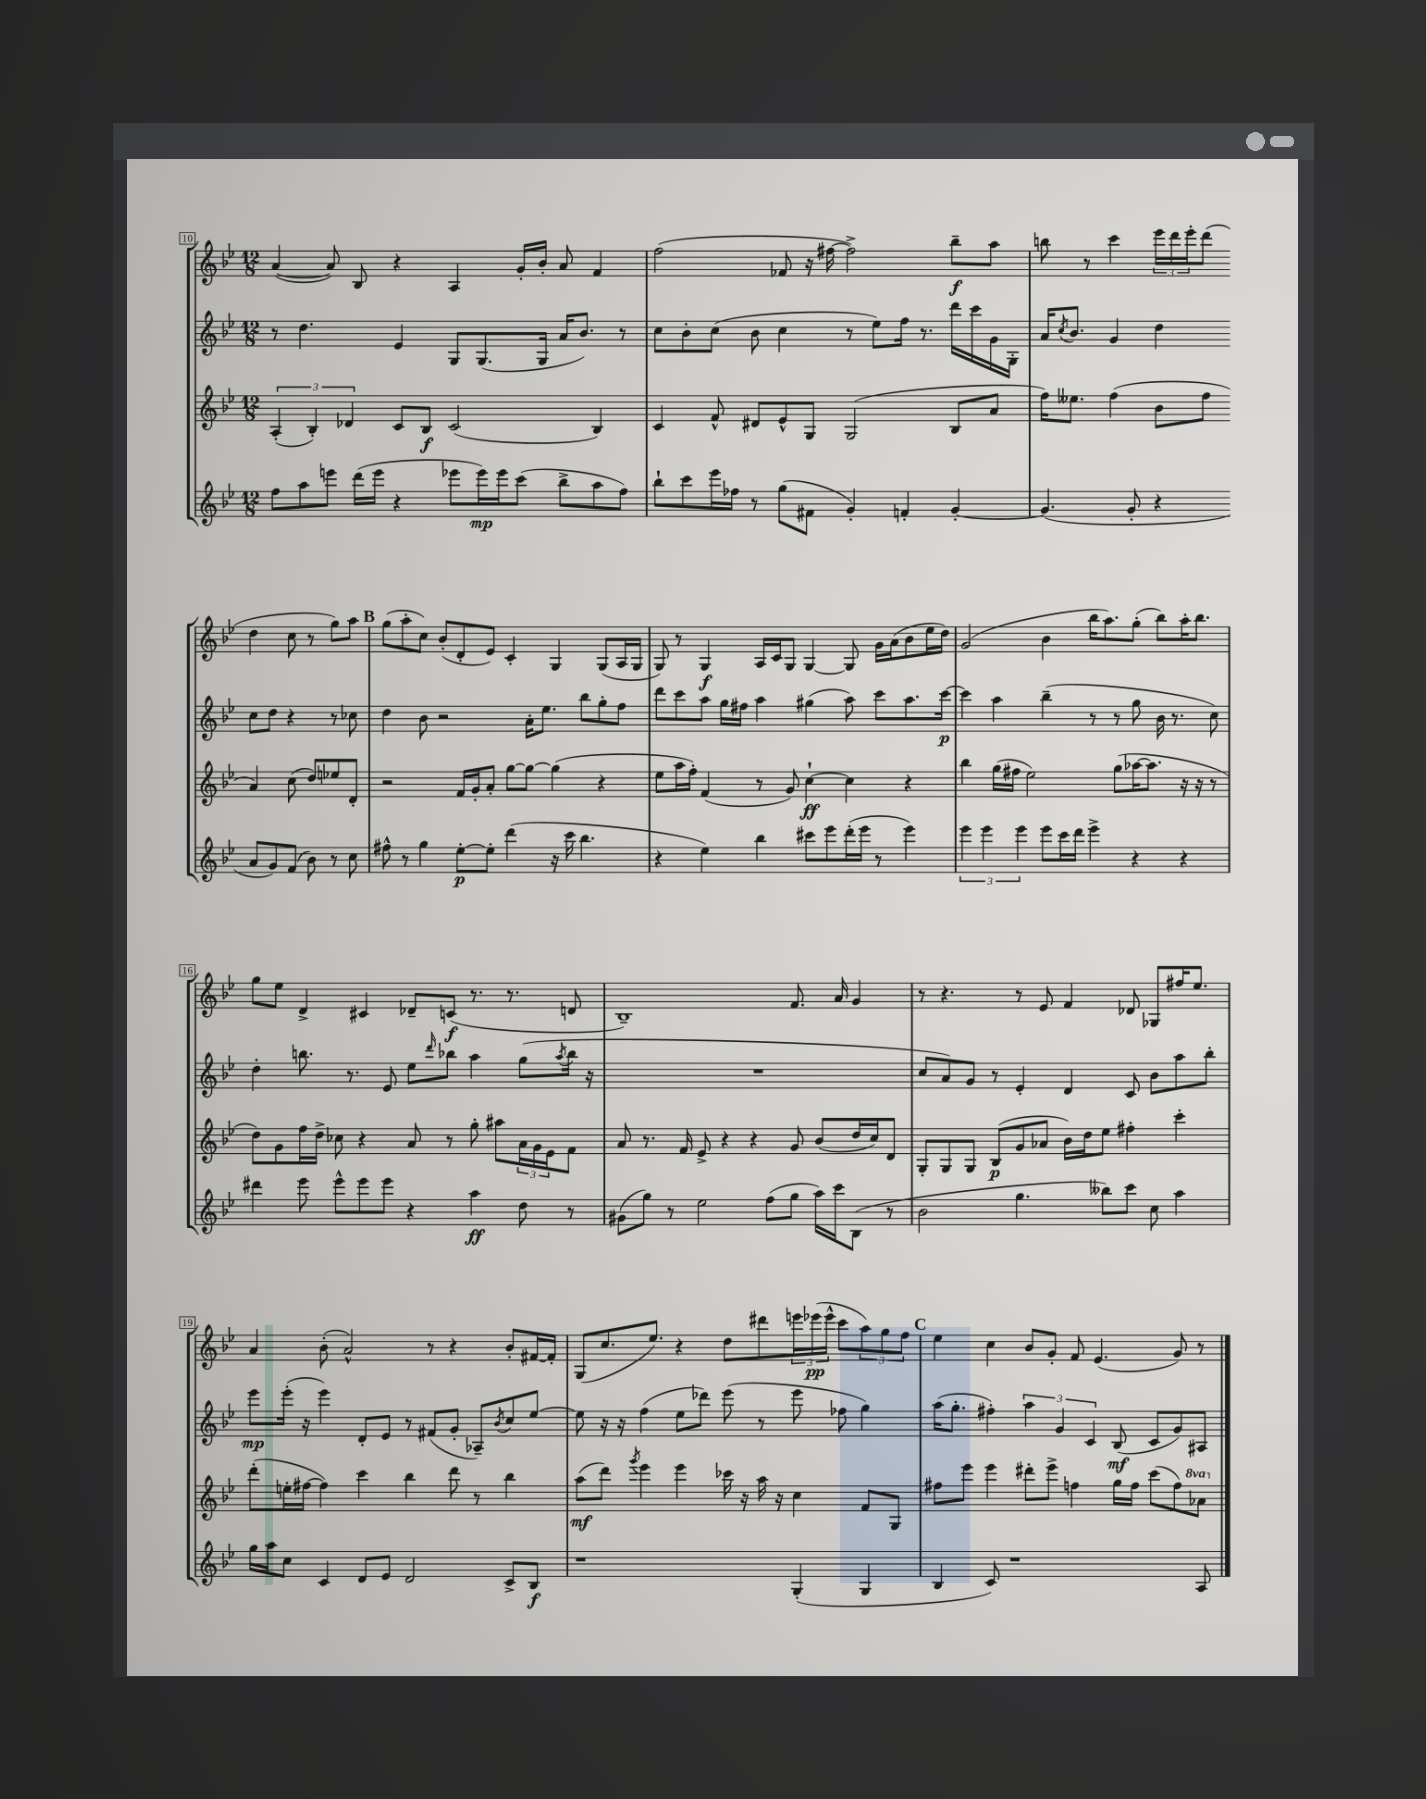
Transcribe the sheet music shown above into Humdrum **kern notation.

**kern	**kern	**kern	**kern
*staff4	*staff3	*staff2	*staff1
*clefG2	*clefG2	*clefG2	*clefG2
*k[b-e-]	*k[b-e-]	*k[b-e-]	*k[b-e-]
*M12/8	*M12/8	*M12/8	*M12/8
8ff	(6A'	8r	([4a
8aa	.	4.dd	.
.	6B-')	.	.
8eee	.	.	8a])
.	6d-	.	.
(16ddd	.	.	8B-
16eee	.	.	.
4r	8c	4e-	4r
.	8B-	.	.
8eee-	(2c	8G	4A
16eee-)	.	(8.G	.
16eee-	.	.	.
(8ccc	.	.	16g'
.	.	16G	16b-'
8bb-^	.	16a	8a
.	.	8.b-)	.
8aa	4B-)	.	4f
8ff)	.	8r	.
=	=	=	=
8bb-`	4c	8cc	(2ff
8ccc	.	8b-'	.
16eee-	8f^^	(8cc	.
16ff-	.	.	.
8r	8d#	8b-	.
(8gg	8e-^^	4cc	8f-
8f#	8G	.	16r
.	.	.	[16ff#
4g')	(2G	8r	2ff#^])
.	.	8ee-)	.
4f'	.	16ff	.
.	.	8.r	.
[4g'	8B-	16ddd	8bb-~
.	.	16ccc	.
.	8a	16g	8aa
.	.	16G'	.
=	=	=	=
(4.g]	16ff)	16a	8bb
.	.	8qcc	.
.	8.ee--	8.b-	.
.	.	.	8r
.	(4ff	4g	4ccc
8g'	.	.	.
4r	8b-	4dd	24eee-
.	.	.	24ddd
.	.	.	24eee-'
.	8ff	.	(8ddd
8a	4a)	8cc	4dd
8g)	.	8dd	.
(8f	(8cc	4r	8cc
8b-)	8dd)	.	8r
8r	8ee-	8r	8gg)
8cc	8d'	8cc-	8aa
=	=	=	=
8ff#^^	2r	4dd	(8gg
8r	.	.	8aa'
4gg	.	8b-	8cc)
.	.	2r	(8b-'
[8ee-'	16f	.	8d'
.	16g'	.	.
8ee-']	8a'	.	8e-)
(4ddd	[8gg	.	4c'
.	8gg_	16a'	.
.	.	8.ee-	.
16r	(4gg]	.	4G
16ccc	.	.	.
4.bb-	.	8bb-	.
.	4r	8gg'	(8G
.	.	8ff	16A
.	.	.	16G
=	=	=	=
4r	8ee-	8ddd	8G)
.	16aa	8ccc	8r
.	16ff')	.	.
4ee-)	(4f	8aa	4G
.	.	16gg	.
.	.	16ff#	.
4bb-	8r	4aa	16A
.	.	.	16c
.	8g)	.	8G
8ccc#	[4cc`	(4gg#	[4G
8eee-	.	.	.
(16ddd'	4cc]	8aa)	8G]
16eee-	.	.	.
8r	.	8ccc	16g
.	.	.	(16a
4eee-)	4r	8.aa	8b-
.	.	.	16ee-
.	.	[16ccc	16dd)
=	=	=	=
6eee-	4bb-	4ccc]	(2g
6eee-	.	.	.
.	(16gg	4aa	.
.	16ff#	.	.
6eee-	.	.	.
.	2ee-)	.	.
8eee-	.	(4bb-~	4b-
16ccc	.	.	.
16ddd	.	.	.
4eee-^	.	8r	16bb-
.	.	.	8.aa)
.	(8gg	8r	.
4r	[16aa-	8gg	(8gg'
.	8.aa-]	.	.
.	.	16b-	8bb-)
.	.	8.r	.
4r	16r	.	16aa'
.	16r	.	8.bb-
.	8r	8cc)	.
=	=	=	=
4ddd#	8dd)	4dd'	8gg
.	8g	.	8ee-
8eee-	16ff	8.bb	4d^
.	16dd^	.	.
8eee-^^	8cc-	.	.
.	.	8.r	.
8eee-	4r	.	4c#
8eee-	.	8e-	.
4r	8a	8ee-	8d-~
.	.	16qqddd	.
.	8r	8bb-	(8c
4aa	8gg'	4aa	8.r
.	8aa#	.	.
.	.	.	8.r
8dd	24a	(8gg	.
.	24g	.	.
.	24e-	.	.
.	.	8qaa	.
8r	8f	16bb-	8d
.	.	16r	.
=	=	=	=
(8g#	8a	1.r	1B-~)
8gg)	8.r	.	.
8r	.	.	.
.	16f	.	.
2ee-	8e-^	.	.
.	4r	.	.
.	4r	.	.
(8ff	.	.	.
8gg	8g	.	8.f
16aa)	(8b-	.	.
16ccc	.	.	16a
(8B-	16dd	.	4g
.	16cc)	.	.
8r	8d	.	.
=	=	=	=
2b-	8G'	8cc	8r
.	8G	8a)	4.r
.	8G	8g	.
.	(8B-	8r	.
4.gg	8g	4e-'	8r
.	8a-	.	8e-
.	16b-)	4d	4f
.	16dd	.	.
8bb--)	8ee-	.	.
8ccc	4ff#'	8c	8d-
8cc	.	8b-	8G-
4aa	4ccc'	8aa	16ff#
.	.	.	8.ee-
.	.	8bb-'	.
=	=	=	=
16gg	(8ddd'	8eee-	4a
16aa	.	.	.
8cc	16ee'	(16eee-'	.
.	[16ff#	16r	.
4c	4ff#])	4eee-)	(8b-'
.	.	.	2a^^)
8d	4ccc	8d'	.
8e-	.	8e-	.
2d	4bb-	8r	.
.	.	(8f#	8r
.	8ddd	8g'	4r
.	8r	8A-~)	.
.	.	8qb-	.
8c^	4bb-	8cc	8b-'
8B-	.	[8ee-	[16f#
.	.	.	16f#']
=	=	=	=
1r	(8aa	8ee-]	(8G
.	8ddd)	16r	8.cc
.	.	16r	.
.	8qggg	.	.
.	4eee-	(4ff	.
.	.	.	8.ee-)
.	4eee-	8ee-	4r
.	.	8ddd-)	.
.	16ccc-	(8eee-	8dd
.	16r	.	.
.	16aa	8r	8ddd#
.	16r	.	.
(4G'	4cc	8eee-	24eee
.	.	.	(24eee-
.	.	.	24eee-^^
.	.	8ff-	8ccc
4G	8f	4gg)	12aa)
.	.	.	12gg
.	8G	.	.
.	.	.	12ff
=	=	=	=
4B-	8ff#	(16aa	4ee-
.	.	8.gg'	.
.	8eee-	.	.
8c)	4eee-	4ff#')	4cc
1r	.	.	.
.	8ddd#'	6aa	8b-
.	8eee-^	.	8g'
.	.	6g	.
.	4ff	.	8f
.	.	6c	.
.	.	.	(4.e-
.	16gg	(8B-	.
.	16ff	.	.
.	(8ccc	8c	.
.	8ff)	8g)	8g)
8A	8aa-	8A#	8r
==	==	==	==
*-	*-	*-	*-
